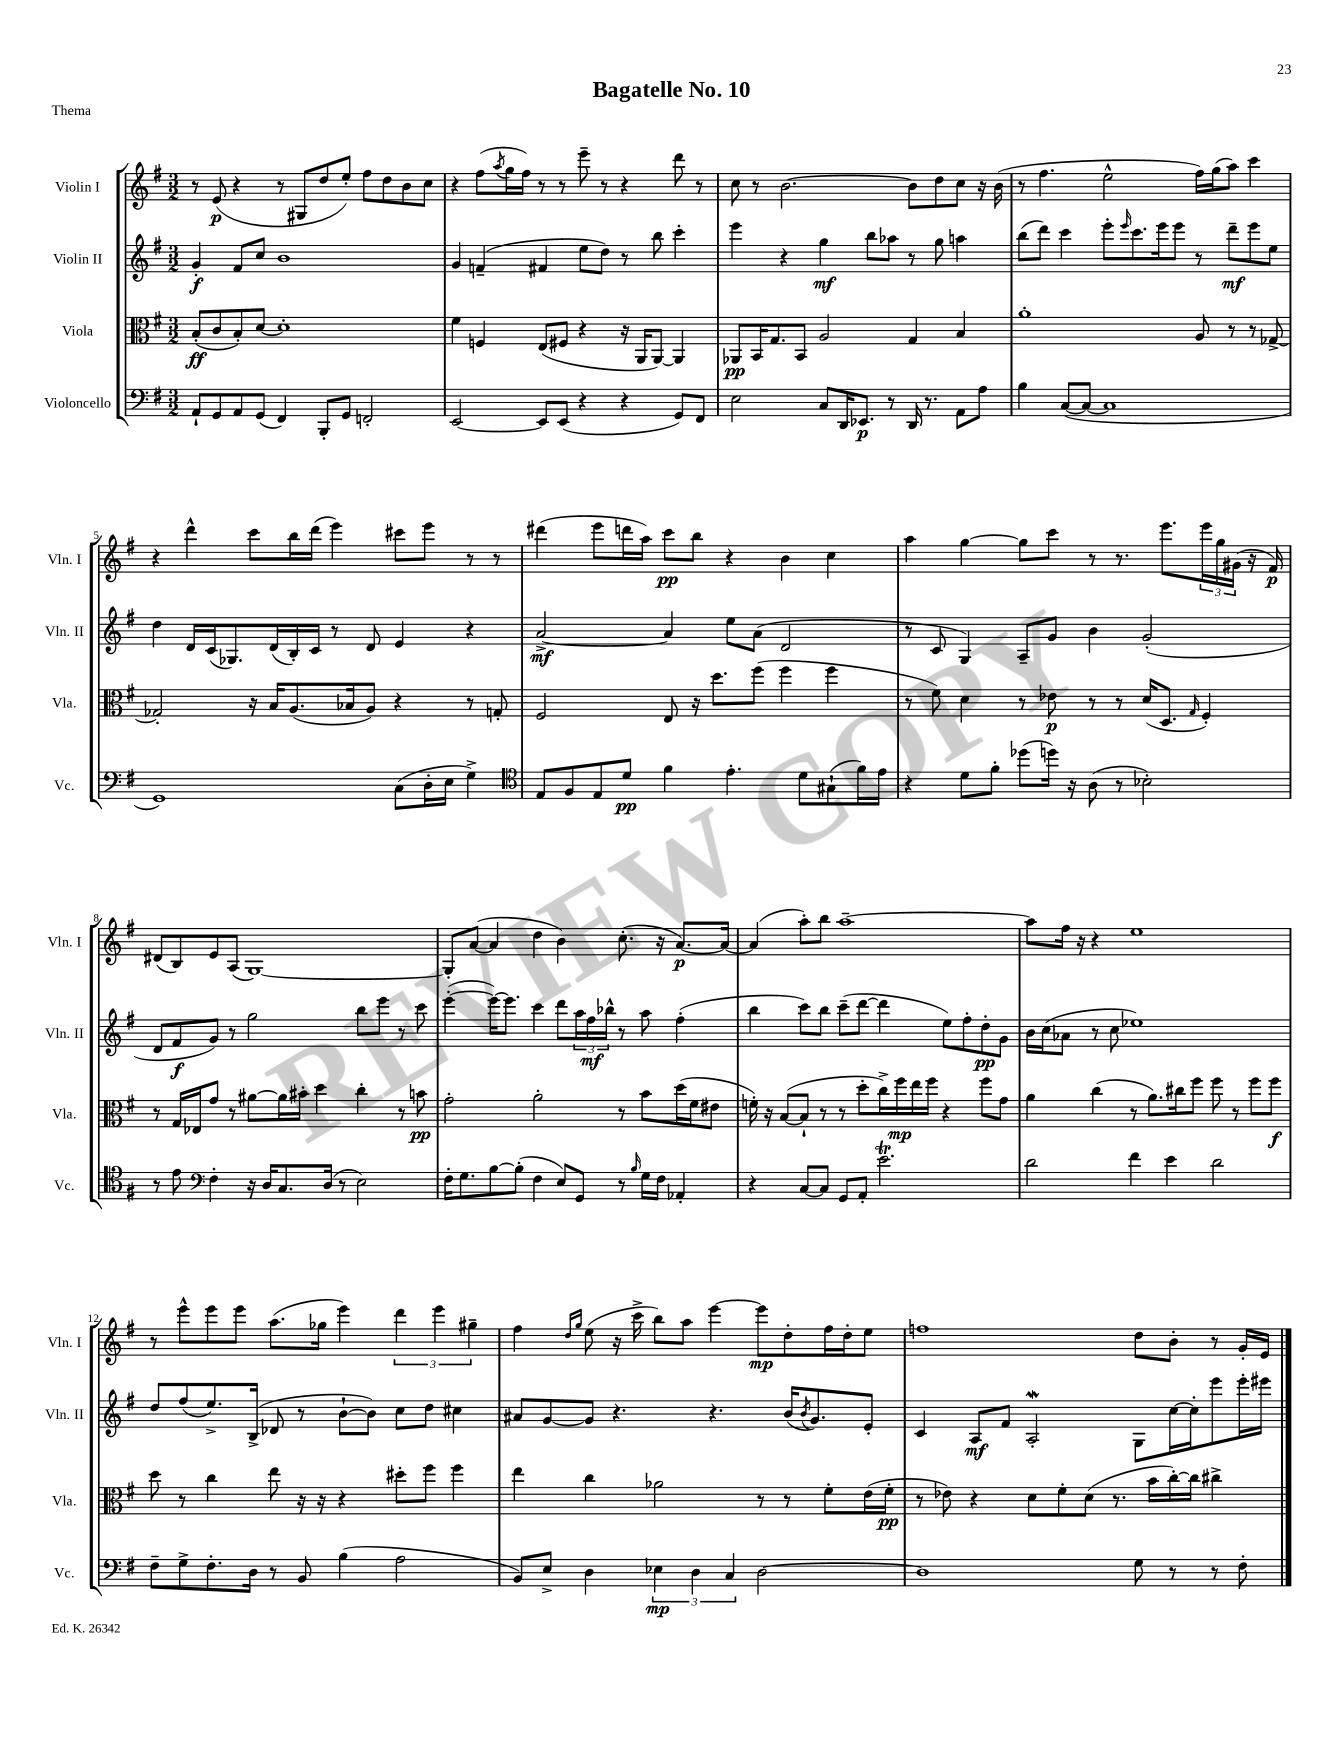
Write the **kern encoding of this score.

**kern	**kern	**kern	**kern
*staff4	*staff3	*staff2	*staff1
*clefF4	*clefC3	*clefG2	*clefG2
*k[f#]	*k[f#]	*k[f#]	*k[f#]
*M3/2	*M3/2	*M3/2	*M3/2
8AA`	(8B'	4g'	8r
8GG	8c	.	(8e
8AA	8B')	8f#	4r
(8GG	[8d	8cc	.
4FF#)	1d']	1b	8r
.	.	.	8G#
8BBB'	.	.	8dd
8GG	.	.	8ee')
2FF'	.	.	8ff#
.	.	.	8dd
.	.	.	8b
.	.	.	8cc
=	=	=	=
[2EE	4f#	4g	4r
.	4F	(4f~	(8ff#
.	.	.	8qaa
.	.	.	16gg
.	.	.	16ff#)
8EE]	(8E	4f#	8r
(8EE	8F#	.	8r
4r	4r	8ee	8eee~
.	.	8dd)	8r
4r	16r	8r	4r
.	16AA	.	.
.	[8AA)	8bb	.
8GG)	4AA]	4ccc'	8ddd
8FF#	.	.	8r
=	=	=	=
2E	8AA-	4eee	8cc
.	16BB	.	8r
.	8.G	.	.
.	.	4r	[2.b
.	8BB	.	.
8C	2A	4gg	.
16DD	.	.	.
8.EE-	.	.	.
.	.	8bb	.
8r	.	8aa-	.
16DD	4G	8r	8b]
8.r	.	.	.
.	.	8gg	8dd
8AA	4B	4aa	8cc
8A	.	.	16r
.	.	.	(16b
=	=	=	=
4B	1a'	(8bb	8r
.	.	8ddd)	4.ff#
([8C	.	4ccc	.
8C_	.	.	.
1C]	.	8eee'	2ee^^
.	.	16qqeee	.
.	.	8.ccc	.
.	.	16eee	.
.	.	8eee	.
.	8A	8r	16ff#)
.	.	.	(16gg
.	8r	8ddd~	8aa)
.	8r	8eee	4ccc
.	[8G-^	8ee	.
=	=	=	=
1GG)	2G-']	4dd	4r
.	.	16d	4ddd^^
.	.	(16c	.
.	.	8.G-)	.
.	16r	.	8ccc
.	16B	(16d	.
.	(8.A	16B')	16bb
.	.	16c	(16ddd
.	.	8r	4eee)
.	16B-	.	.
.	8A)	8d	.
(8C	4r	4e	8ccc#
16D'	.	.	8eee
16E	.	.	.
4G^)	8r	4r	8r
.	8G'	.	8r
=	=	=	=
*clefC4	*	*	*
8E	2F#	[2a^	(4ddd#
8F#	.	.	.
8E	.	.	8eee
8d	.	.	16ddd
.	.	.	16aa)
4f#	8E	4a]	8ccc
.	16r	.	8bb
.	8.dd	.	.
4.e'	.	8ee	4r
.	(8ff#	(8a	.
.	4ff#	2d	4b
8d	.	.	.
(8G#`	4ff#	.	4cc
16f#)	.	.	.
16e	.	.	.
=	=	=	=
4r	8r	8r	4aa
.	8f#)	8c	.
8d	4d	4G)	[4gg
8f#'	.	.	.
(8dd-	8r	8A~	8gg]
16dd)	8e-	8g	8ccc
16r	.	.	.
(8A	8r	4b	8r
8r	8r	.	8.r
2B-')	(16d	(2g'	.
.	8.D	.	8.eee
.	16qqG	.	.
.	4F#')	.	24eee
.	.	.	24gg
.	.	.	(24g#
.	.	.	16r
.	.	.	16f#)
=	=	=	=
8r	8r	8d	(8d#
8e	16G	8f#	8B)
.	16E-	.	.
*clefF4	*	*	*
4F#'	8g	8g)	8e
.	8r	8r	(8A
16r	[8a#	2gg	[1G)
16D	.	.	.
8.C	16a#]	.	.
.	16b#'	.	.
.	4dd	.	.
(16D	.	.	.
8r	.	.	.
2E)	4cc'	8bb	.
.	.	8eee	.
.	8r	8r	.
.	8b	8ccc	.
=	=	=	=
16F#'	2g'	([4eee'	8G']
8.G	.	.	.
.	.	.	([8a
[8B	.	16eee_)	4a]
.	.	8.eee]	.
(8B']	.	.	.
4F#	2a'	4ccc	4dd
8E)	.	8ddd	4b)
8GG	.	24aa	.
.	.	24ff#	.
.	.	24bb-^^	.
8r	8r	8r	(8.cc'
16qqB	.	.	.
16G	8b	8aa	.
16F#	.	.	16r
4AA-'	(16dd	(4ff#'	[8.a)
.	16f#	.	.
.	8e#	.	.
.	.	.	16a_
=	=	=	=
4r	16f')	4bb	(4a]
.	16r	.	.
.	([8B	.	.
[8C	8B`]	8ccc)	8aa')
8C]	8r	8bb	8bb
8GG	8r	(8ccc~	[1aa~
8AA'	8dd'	[8ddd	.
2.e	16cc^)	4ddd]	.
.	16ff#	.	.
.	16ee	.	.
.	16ff#	.	.
.	4r	8ee)	.
.	.	8ff#'	.
.	8ff#	8dd'	.
.	8g	8g	.
=	=	=	=
2d	4a	16b	8aa]
.	.	(16cc	.
.	.	8a-	16ff#
.	.	.	16r
.	(4cc	8r	4r
.	.	8cc	.
4f#	8r	1ee-)	1ee
.	8.a)	.	.
4e	.	.	.
.	16cc#	.	.
.	8ff#	.	.
2d	8ff#	.	.
.	8r	.	.
.	8ff#	.	.
.	8ff#	.	.
=	=	=	=
8F#~	8dd	8dd	8r
8G^	8r	(8ff#	8eee^^
8.F#'	4cc	8.ee^)	8eee
.	.	.	8eee
16D	.	(16B^	.
8r	8ee	8d-	(8.aa
8BB	16r	8r	.
.	16r	.	16gg-
(4B	4r	[8b`	4eee)
.	.	8b])	.
2A	8dd#'	8cc	6ddd
.	8ff#	8dd	.
.	.	.	6eee
.	4ff#	4cc#	.
.	.	.	6gg#~
=	=	=	=
8BB)	4ee	8a#	4ff#
8E^	.	[8g	.
.	.	.	16qqdd
.	.	.	16qqgg
4D	4cc	8g]	(8ee
.	.	4.r	16r
.	.	.	16ccc^
6E-	2a-	.	8bb)
.	.	.	8aa
6D	.	.	.
.	.	4.r	[4eee
6C	.	.	.
[2D	8r	.	8eee]
.	8r	(16b	8dd'
.	.	8qb	.
.	.	8.g)	.
.	8f#'	.	16ff#
.	.	.	16dd'
.	(16e	8e'	8ee
.	16f#'	.	.
=	=	=	=
1D]	8r	4c	1ff
.	8e-)	.	.
.	4r	8A	.
.	.	8f#	.
.	8d	2A'	.
.	8f#'	.	.
.	(8d	.	.
.	8.r	.	.
8G	.	8G	8dd
.	16b	.	.
8r	[16cc')	[16cc	8b'
.	16cc]	16cc']	.
8r	4cc#^	8eee	8r
8F#'	.	16eee'	16g'
.	.	16eee#	16e
==	==	==	==
*-	*-	*-	*-
